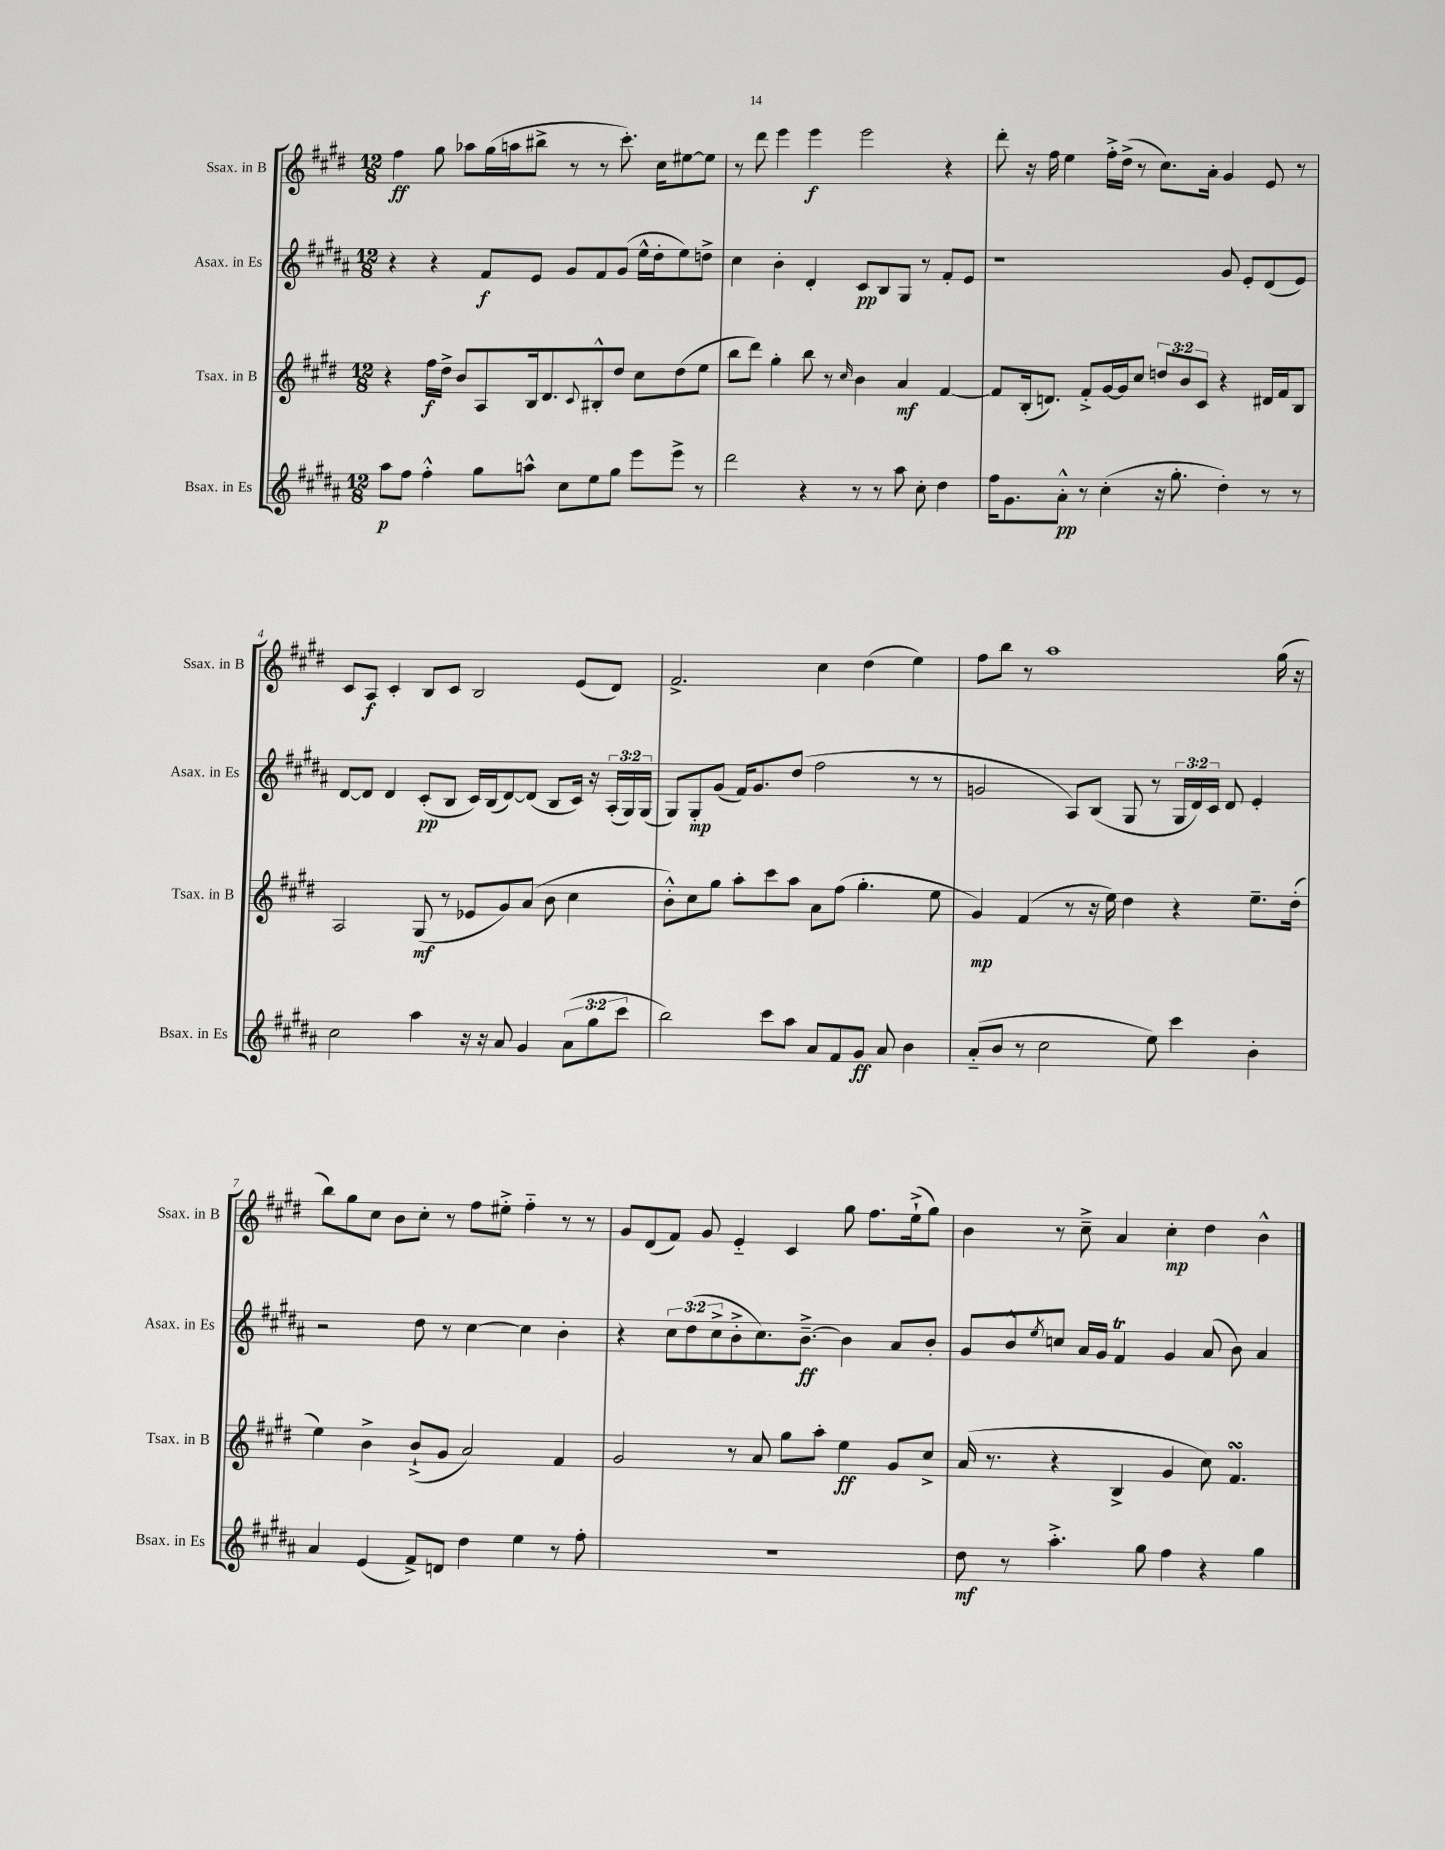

**kern	**kern	**kern	**kern
*staff4	*staff3	*staff2	*staff1
*clefG2	*clefG2	*clefG2	*clefG2
*k[f#c#g#d#a#]	*k[f#c#g#d#]	*k[f#c#g#d#a#]	*k[f#c#g#d#]
*M12/8	*M12/8	*M12/8	*M12/8
8aa#\L	4r	4r	4ff#\
8ff#\J	.	.	.
4ff#'^^\	16ff#\LL	4r	8gg#\
.	16dd#^\JJ	.	.
.	8b/L	.	8aa-\L
8gg#\L	8A/	8f#/L	(16gg#\L
.	.	.	16aa\J
8aa^^\J	16B/k	8e/J	8bb#^\J
.	8.d#/	.	.
8cc#\L	.	8g#/L	8r
.	8qqc#/	.	.
8ee\	8B#'^^/	8f#/	8r
8gg#\J	8dd#/J	(8g#/J	8.ccc#'\)
8eee\L	8cc#\L	16ee^^\LL	.
.	.	16dd#'\J	16cc#\LK
8eee^\J	(8dd#\	8ee\)	[8ee#\
8r	8ee\J	8dd^\J	8ee#\]J
=	=	=	=
2ddd#\	8bb\L	4cc#\	8r
.	8ddd#\J)	.	8ddd#\
.	4gg#'\	4b'\	4eee\
4r	8bb\	4d#'/	4eee\
.	8r	.	.
.	16qqcc#/	.	.
8r	4b\	8c#/L	2eee\
8r	.	8B/	.
8aa#\	4a/	8G#/J	.
8cc#'\	.	8r	.
4dd#\	[4f#/	8f#'/L	4r
.	.	8e/J	.
=	=	=	=
16ff#\LK	8f#/]L	1r	8ddd#'\
8.g#\	.	.	.
.	(16B'/k	.	16r
.	8.d/J)	.	16ff#\
8a#'^^\J	.	.	4ee\
8r	8f#'^/L	.	.
(4cc#'\	[16g#/L	.	16ff#'^\LL
.	16g#/]J	.	(16dd#^\JJ
.	8cc#/J	.	8r
16r	12dd/L	.	8.cc#\L)
8.gg#'\	.	.	.
.	12b/	.	.
.	12c#/J	.	.
.	.	.	16a'\Jk
4dd#'\)	4r	8g#/	4g#/
.	.	8e'/L	.
8r	16d#/LL	(8d#/	8e/
.	16f#/J	.	.
8r	8B/J	8e/J)	8r
=	=	=	=
2cc#\	2A/	[8d#/L	8c#/L
.	.	8d#/]J	8A/J
.	.	4d#/	4c#'/
4aa#\	(8G#/	(8c#'/L	8B/L
.	8r	8B/J	8c#/J
16r	8e-/L	16c#/LL)	2B/
16r	.	(16B/J	.
8a#/	8g#/)	[8d#/)	.
4g#/	(8a/J	(8d#/]J	.
.	8b\	8B/L	.
(12a#\L	4cc#\	16c#/Jk)	(8e/L
.	.	16r	.
12gg#\	.	.	.
.	.	(24A#'/LL	8d#/J)
12ccc#\J	.	24G#/)	.
.	.	(24G#/JJ	.
=	=	=	=
2bb\)	8b'^^\L)	8G#/L)	2.f#^/
.	8cc#\	8G#'/	.
.	8gg#\J	(8g#/J	.
.	8aa'\L	16f#/LK)	.
.	.	8.g#/	.
8ccc#\L	8ccc#\	.	.
8aa#\J	8aa\J	(8dd#/J	.
8a#/L	8a\L	2ff#\	4cc#\
8f#/	(8ff#\J	.	.
8g#/J	4.gg#'\	.	(4dd#\
8a#/	.	.	.
4b\	.	8r	4ee\)
.	8ee\	8r	.
=	=	=	=
(8a#'~/L	4g#/)	2g/	8ff#\L
8b/J	.	.	8bb\J
8r	(4f#/	.	8r
2cc#\	.	.	1aa
.	8r	8A#/L)	.
.	16r	(8B/J	.
.	16ee\)	.	.
.	4dd#\	8G#/	.
8ee\)	.	8r	.
4ccc#\	4r	24G#/LL	.
.	.	24d#/)	.
.	.	24c#/JJ	.
.	.	8d#/	.
4b'\	8.ee~\L	4e'/	.
.	.	.	(16gg#\
.	(16dd#'\Jk	.	16r
=	=	=	=
4a#/	4ee\)	2r	8bb\L)
.	.	.	8gg#\
(4e/	4b^\	.	8cc#\J
.	.	.	8b\L
8f#^/L)	(8b`^/L	8dd#\	8cc#'\J
8d/J	8g#/J	8r	8r
4dd#\	2a/)	[4cc#\	8ff#\L
.	.	.	8ee#'^\J
4ee\	.	4cc#\]	4ff#'~\
8r	4f#/	4b'\	8r
8ff#'\	.	.	8r
=	=	=	=
1.r	2g#/	4r	8g#/L
.	.	.	(8d#/
.	.	12cc#\L	8f#/J)
.	.	(12dd#\	.
.	.	.	8g#/
.	.	12cc#^\	.
.	8r	8b'^\	4e'~/
.	8a/	8.cc#\)	.
.	8gg#\L	.	4c#/
.	.	[8.b~^\J	.
.	8aa'\J	.	.
.	4ee\	4b\]	8gg#\
.	.	.	8.ff#\L
.	8g#/L	8a#/L	.
.	.	.	(16ee`^\k
.	8cc#^/J	8b'/J	8gg#\J)
=	=	=	=
8dd#\	(16a/	8g#/L	4b\
.	8.r	.	.
8r	.	8b^^/	.
.	.	8qee/	.
4.aa#'^\	4r	8cc/J	8r
.	.	16a#/LL	8cc#~^\
.	.	16g#/JJ	.
.	4B^/	4f#/	4a/
8gg#\	.	.	.
4ff#\	4g#/	4g#/	4cc#'\
4r	8cc#\)	(8a#/	4dd#\
.	4.f#/	8b\)	.
4gg#\	.	4a#/	4b^^\
==	==	==	==
*-	*-	*-	*-
